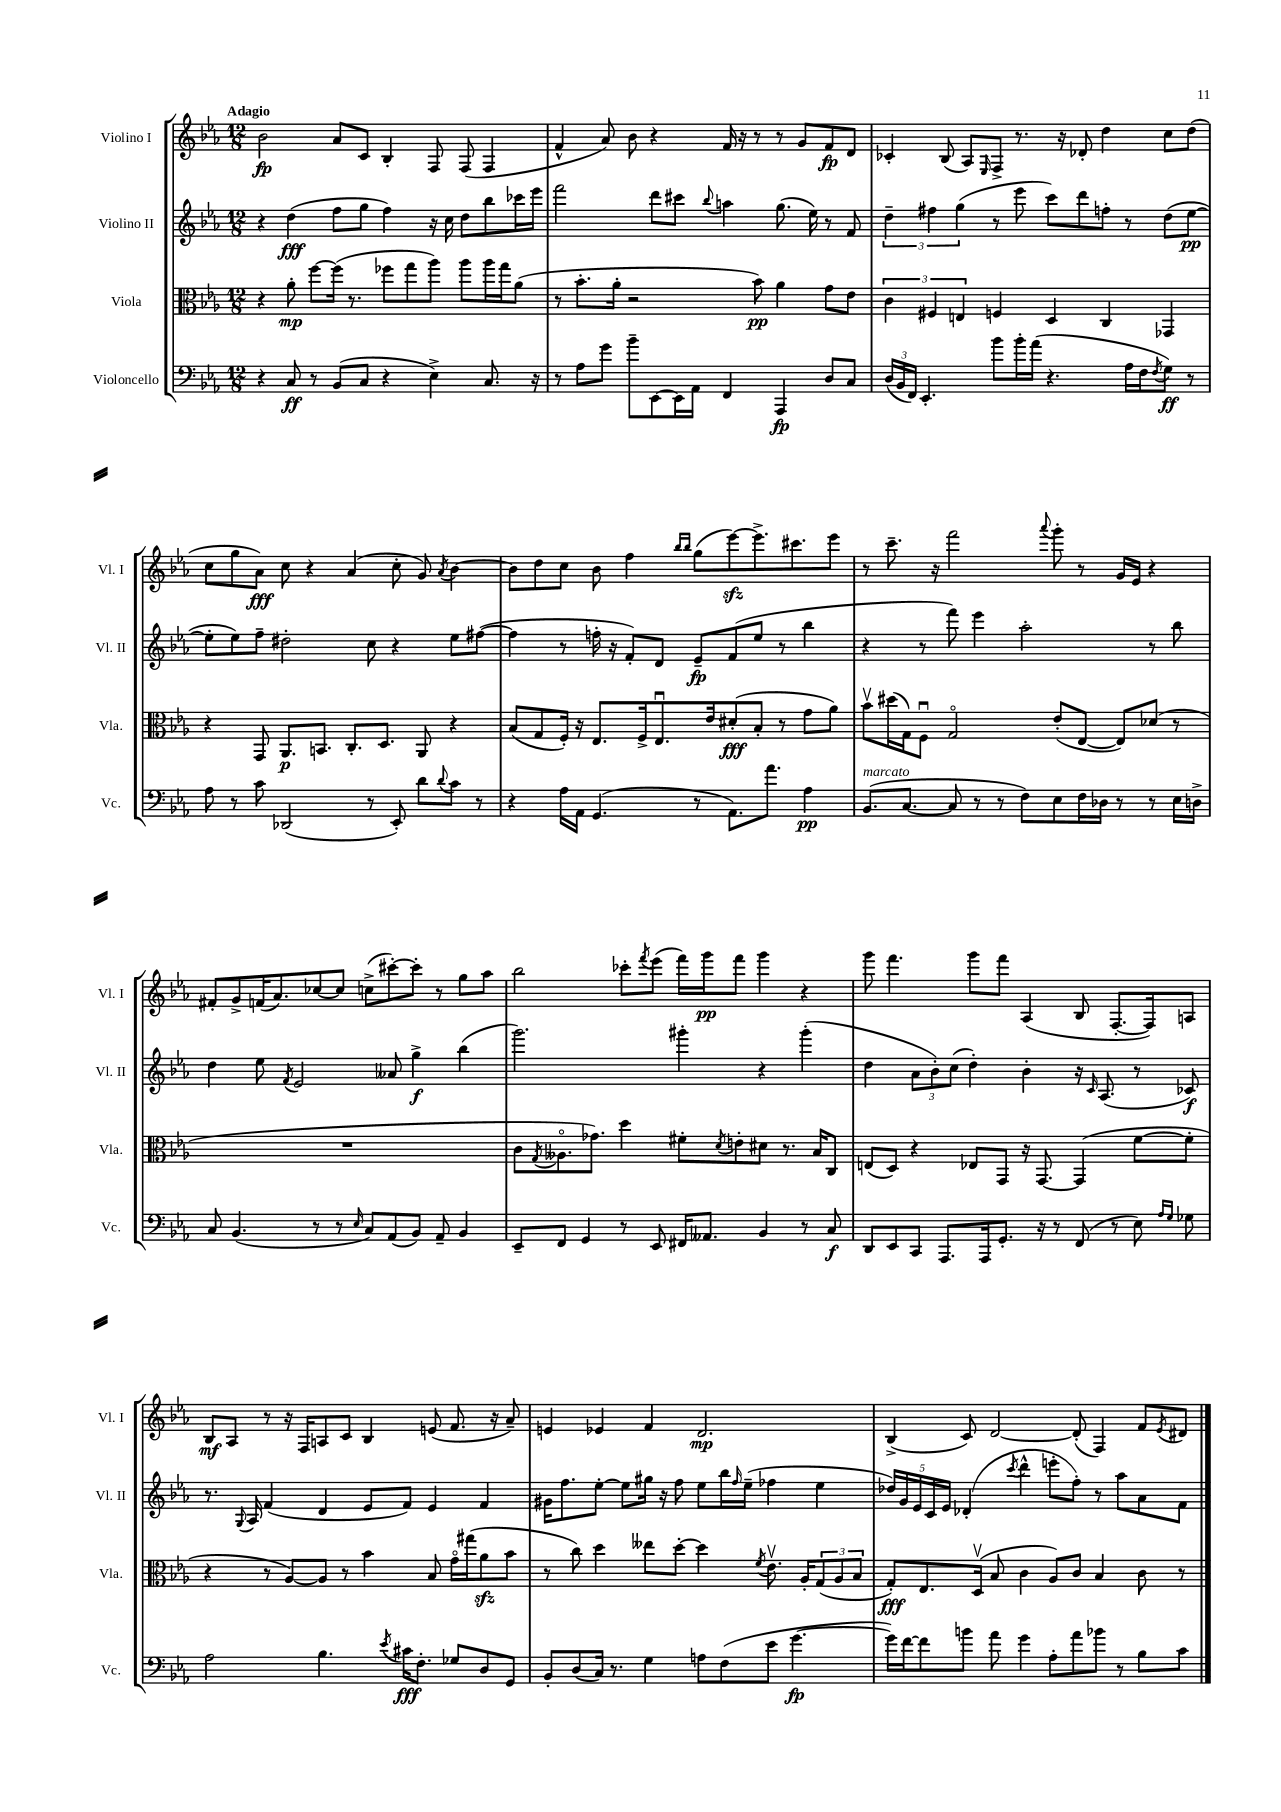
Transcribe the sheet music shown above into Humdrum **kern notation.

**kern	**dynam	**kern	**dynam	**kern	**dynam	**kern	**dynam
*part4	*part4	*part3	*part3	*part2	*part2	*part1	*part1
*staff4	*staff4	*staff3	*staff3	*staff2	*staff2	*staff1	*staff1
*I"Violoncello	*	*I"Viola	*	*I"Violino II	*	*I"Violino I	*
*I'Vc.	*	*I'Vla.	*	*I'Vl. II	*	*I'Vl. I	*
*clefF4	*	*clefC3	*	*clefG2	*	*clefG2	*
*k[b-e-a-]	*	*k[b-e-a-]	*	*k[b-e-a-]	*	*k[b-e-a-]	*
*M12/8	*	*M12/8	*	*M12/8	*	*M12/8	*
=1	=1	=1	=1	=1	=1	=1	=1
!	!	!	!	!	!	!LO:TX:a:B:t=Adagio	!
4r	.	4r	.	4r	.	2b-\	fp
8C/	ff	8a-'\	mp	(4dd\	fff	.	.
8r	.	[8ff\L	.	.	.	.	.
(8BB-/L	.	(16ff\Jk]	.	8ff\L	.	8a-/L	.
.	.	8.r	.	.	.	.	.
8C/J	.	.	.	8gg\J	.	8c/J	.
4r	.	8ff-X\L	.	4ff\)	.	4B-'/	.
.	.	8gg\	.	.	.	.	.
4E-^\)	.	8aa-\J)	.	16r	.	8F/	.
.	.	.	.	16cc\	.	.	.
.	.	8aa-\L	.	8dd\L	.	(8F/	.
8.C/	.	16aa-\L	.	8bb-\	.	4F/	.
.	.	16gg\J	.	.	.	.	.
.	.	(8a-\J	.	16ccc-X\L	.	.	.
16r	.	.	.	16eee-\JJ	.	.	.
=2	=2	=2	=2	=2	=2	=2	=2
8r	.	8r	.	2fff\	.	4f^^/	.
8A-\L	.	8.b-'\L	.	.	.	.	.
8g\J	.	.	.	.	.	8a-/)	.
.	.	16a-'\Jk	.	.	.	.	.
8b-~\L	.	2r	.	.	.	8b-\	.
[8EE-\	.	.	.	8ddd\L	.	4r	.
16EE-\L]	.	.	.	8ccc#X\J	.	.	.
16AA-\JJ	.	.	.	.	.	.	.
.	.	.	.	8qqbb-/	.	.	.
4FF/	.	.	.	4aan\	.	16f/	.
.	.	.	.	.	.	16r	.
.	.	8b-\)	pp	.	.	8r	.
4AAA-/	fp	4a-\	.	(8.gg\	.	8r	.
.	.	.	.	.	.	8g/L	.
.	.	.	.	16ee-\)	.	.	.
8D/L	.	8g\L	.	8r	.	8f/	fp
8C/J	.	8e-\J	.	8f/	.	8d/J	.
=3	=3	=3	=3	=3	=3	=3	=3
(24D/LL	.	6c\	.	6dd~\	.	4c-X'/	.
24BB-/	.	.	.	.	.	.	.
24FF/JJ)	.	.	.	.	.	.	.
4.EE-'/	.	.	.	.	.	.	.
.	.	6F#X/	.	6ff#X\	.	.	.
.	.	.	.	.	.	(8B-/	.
.	.	6En/	.	(6gg\	.	.	.
.	.	.	.	.	.	8A-/L)	.
.	.	.	.	.	.	16qqE-/	.
8b-\L	.	4Fn/	.	8r	.	8F^/J	.
16b-'\L	.	.	.	8eee-\	.	8.r	.
(16a-\JJ	.	.	.	.	.	.	.
4.r	.	4D/	.	8ccc\L)	.	.	.
.	.	.	.	.	.	16r	.
.	.	.	.	8ddd\	.	8d-X'/	.
.	.	4C/	.	8ffn'\J	.	4dd\	.
16A-\LL	.	.	.	8r	.	.	.
16F\J	.	.	.	.	.	.	.
8qF/	.	.	.	.	.	.	.
8G\J)	ff	4GG-X/	.	(8dd\L	.	8cc\L	.
8r	.	.	.	[8ee-\J	pp	(8dd\J	.
!!LO:LB:g=z
=4	=4	=4	=4	=4	=4	=4	=4
8A-\	.	4r	.	8ee-'\L]	.	8cc\L	.
8r	.	.	.	8ee-\)	.	8gg\	.
8c\	.	8GG/	.	8ff~\J	.	8a-\J)	fff
(2DD-X/	.	8.AA-/L	p	2dd#X'\	.	8cc\	.
.	.	.	.	.	.	4r	.
.	.	8.BBn/J	.	.	.	.	.
.	.	8.C'/L	.	.	.	(4a-/	.
8r	.	.	.	8cc\	.	.	.
.	.	8.D/J	.	.	.	.	.
8EE-'/)	.	.	.	4r	.	8cc'\	.
8d\L	.	8AA-/	.	.	.	8g/)	.
8qqd/	.	.	.	.	.	8qa-/	.
8c\J	.	4r	.	8ee-\L	.	[4b-\	.
8r	.	.	.	([8ff#X\J	.	.	.
=5	=5	=5	=5	=5	=5	=5	=5
4r	.	(8B-/L	.	4ff#\]	.	8b-\L]	.
.	.	8G/	.	.	.	8dd\	.
16A-\LL	.	16F'/Jk)	.	8r	.	8cc\J	.
16AA-\JJ	.	16r	.	.	.	.	.
(4.GG/	.	8.E-/L	.	16ffn'\	.	8b-\	.
.	.	.	.	16r	.	.	.
.	.	.	.	8f'/L)	.	4ff\	.
.	.	16F^/k	.	.	.	.	.
.	.	8.E-u/	.	8d/J	.	.	.
.	.	.	.	.	.	16qqbb-/LL	.
.	.	.	.	.	.	16qqbb-/JJ	.
8r	.	.	.	8e-~/L	fp	(8gg\L	.
.	.	16e-/k	.	.	.	.	.
8.AA-\L)	.	(8d#X'/	fff	(8f/	.	[8eee-zz\)	.
.	.	8B-'/J	.	8ee-/J	.	8.eee-^\]	.
8.a-\J	.	.	.	.	.	.	.
.	.	8r	.	8r	.	.	.
.	.	.	.	.	.	8.ccc#X\	.
4A-\	pp	8g\L	.	4bb-\	.	.	.
.	.	8a-\J)	.	.	.	8eee-\J	.
=6	=6	=6	=6	=6	=6	=6	=6
!LO:TX:a:i:t=marcato	!	!	!	!	!	!	!
(8.BB-/L	.	8b-v\L	.	4r	.	8r	.
.	.	(16dd#X\L	.	.	.	8.ccc~\	.
[8.C/J	.	16G\J)	.	.	.	.	.
.	.	8Fu\J	.	8r	.	.	.
.	.	.	.	.	.	16r	.
8C/]	.	2G/	.	8fff\)	.	2fff\	.
8r	.	.	.	4eee-\	.	.	.
8r	.	.	.	.	.	.	.
8F\L)	.	.	.	2aa-'\	.	.	.
.	.	.	.	.	.	8qqaaa-/	.
8E-\	.	(8e-'/L	.	.	.	8ggg'\	.
16F\L	.	[8E-/J	.	.	.	8r	.
16D-X\JJ	.	.	.	.	.	.	.
8r	.	8E-/L])	.	.	.	16g/LL	.
.	.	.	.	.	.	16e-/JJ	.
8r	.	(8d-X/J	.	8r	.	4r	.
16E-\LL	.	8r	.	8bb-\	.	.	.
16Dn^\JJ	.	.	.	.	.	.	.
!!LO:LB:g=z
=7	=7	=7	=7	=7	=7	=7	=7
8C/	.	1.r	.	4dd\	.	8f#X'/L	.
(4.BB-/	.	.	.	.	.	8g^/	.
.	.	.	.	8ee-\	.	(16fn/K	.
.	.	.	.	.	.	8.a-/)	.
.	.	.	.	8qf/	.	.	.
.	.	.	.	2e-/	.	.	.
8r	.	.	.	.	.	[8cc-X/	.
8r	.	.	.	.	.	8cc-/J]	.
16qqE-/	.	.	.	.	.	.	.
8C/L)	.	.	.	.	.	(8ccn^\L	.
(8AA-/	.	.	.	8a--X/	.	[8ccc#X'\)	.
8BB-/J)	.	.	.	4gg^\	f	8ccc#'\J]	.
8AA-~/	.	.	.	.	.	8r	.
4BB-/	.	.	.	(4bb-\	.	8gg\L	.
.	.	.	.	.	.	8aa-\J	.
=8	=8	=8	=8	=8	=8	=8	=8
8EE-~/L	.	8c\L	.	2.ggg\)	.	2bb-\	.
.	.	8qG/	.	.	.	.	.
8FF/J	.	8.A--X\	.	.	.	.	.
4GG/	.	.	.	.	.	.	.
.	.	8.g-X\J)	.	.	.	.	.
8r	.	4dd\	.	.	.	8ccc-X'\L	.
.	.	.	.	.	.	8qfff/	.
8EE-/	.	.	.	.	.	(8eee-\J	.
16FF#X/KL	.	8f#X'\L	.	4ggg#X'\	.	16fff\LL)	.
8.AA--X/J	.	.	.	.	.	16ggg\J	pp
.	.	8qd/	.	.	.	.	.
.	.	8en'\	.	.	.	8fff\J	.
4BB-/	.	8d#X\J	.	4r	.	4ggg\	.
.	.	8.r	.	.	.	.	.
8r	.	.	.	(4ggg#'\	.	4r	.
.	.	16B-/KL	.	.	.	.	.
8C/	f	8C/J	.	.	.	.	.
=9	=9	=9	=9	=9	=9	=9	=9
8DD/L	.	(8En/L	.	4dd\	.	8ggg\	.
8EE-/	.	8D/J)	.	.	.	4.fff\	.
8CC/J	.	4r	.	12a-\L	.	.	.
.	.	.	.	12b-'\)	.	.	.
8.AAA-/L	.	.	.	.	.	.	.
.	.	.	.	(12cc\J	.	.	.
.	.	8E-X/L	.	4dd'\)	.	8ggg\L	.
16AAA-/k	.	.	.	.	.	.	.
8.GG'/J	.	8GG/J	.	.	.	8fff\J	.
.	.	16r	.	4b-'\	.	(4A-/	.
16r	.	[8.GG/	.	.	.	.	.
8r	.	.	.	.	.	.	.
(8FF/	.	(4GG/]	.	16r	.	8B-/	.
.	.	.	.	16qqc/	.	.	.
.	.	.	.	(8.A-/	.	.	.
8r	.	.	.	.	.	[8.F'/L	.
8E-\)	.	[8f\L	.	8r	.	.	.
.	.	.	.	.	.	16F/k])	.
16qqA-/LL	.	.	.	.	.	.	.
16qqG/JJ	.	.	.	.	.	.	.
8G-X\	.	8f'\J]	.	8c-X/)	f	8An/J	.
!!LO:LB:g=z
=10	=10	=10	=10	=10	=10	=10	=10
2A-\	.	4r	.	8.r	.	8B-/L	mf
.	.	.	.	.	.	8A-/J	.
.	.	.	.	8qqG/	.	.	.
.	.	.	.	16A-/	.	.	.
.	.	8r	.	(4f/	.	8r	.
.	.	[8A-/L)	.	.	.	16r	.
.	.	.	.	.	.	16F/KL	.
4.B-\	.	8A-/J]	.	4d/	.	8An/	.
.	.	8r	.	.	.	8c/J	.
.	.	4b-\	.	8e-/L	.	4B-/	.
8qe-/	.	.	.	.	.	.	.
16c#X\KL	fff	.	.	8f/J)	.	.	.
8.F'\J	.	.	.	.	.	.	.
.	.	8B-/	.	4e-/	.	(8en/	.
8G-X/L	.	16g\LL	.	.	.	8.f/	.
.	.	(16gg#X\J	.	.	.	.	.
8D/	.	8a-zz\	.	4f/	.	.	.
.	.	.	.	.	.	16r	.
8GG/J	.	8b-\J	.	.	.	8a-~/)	.
=11	=11	=11	=11	=11	=11	=11	=11
8BB-'/L	.	8r	.	16g#X\KL	.	4en/	.
.	.	.	.	8.ff\	.	.	.
(8D/	.	8cc\)	.	.	.	.	.
16C/Jk)	.	4dd\	.	[8ee-'\J	.	4e-X/	.
8.r	.	.	.	.	.	.	.
.	.	.	.	8ee-\L]	.	.	.
4G\	.	8ee--X\L	.	16gg#X\Jk	.	4f/	.
.	.	.	.	16r	.	.	.
.	.	[8dd'\J	.	8ff\	.	.	.
8An\L	.	4dd\]	.	8ee-\L	.	2.d/	mp
(8F\	.	.	.	16bb-\L	.	.	.
.	.	.	.	16qqff/	.	.	.
.	.	.	.	(16ee-~\JJ	.	.	.
.	.	8qf/	.	.	.	.	.
8e-\J	.	8.e-v\	.	4ff-X\	.	.	.
[4.g\	fp	.	.	.	.	.	.
.	.	16A-'/KL	.	.	.	.	.
.	.	(12G/	.	4ee-\	.	.	.
.	.	12A-/	.	.	.	.	.
.	.	12B-/J	.	.	.	.	.
=12	=12	=12	=12	=12	=12	=12	=12
16g\LL])	.	8G'/L)	fff	20dd-X/LL)	.	(4B-^/	.
.	.	.	.	20g/	.	.	.
[16f\J	.	.	.	.	.	.	.
.	.	.	.	20e-/	.	.	.
8f\]	.	8.E-/	.	.	.	.	.
.	.	.	.	20c/	.	.	.
.	.	.	.	20e-/JJ	.	.	.
8bn\J	.	.	.	(4d-X'/	.	8c/)	.
.	.	(16Dv/Jk	.	.	.	.	.
8a-\	.	8B-/	.	.	.	[2d/	.
.	.	.	.	8qccc/	.	.	.
4g\	.	4c\	.	4ddd^^\	.	.	.
8A-'\L	.	8A-/L)	.	8eeen'\L	.	.	.
8a-\	.	8c/J	.	8ff'\J)	.	(8d'/]	.
8b-X\J	.	4B-/	.	8r	.	4F/)	.
8r	.	.	.	8aa-\L	.	.	.
8B-\L	.	8c\	.	8a-\	.	8f/L	.
.	.	.	.	.	.	8qe-/	.
8c\J	.	8r	.	8f\J	.	8d#X/J	.
==	==	==	==	==	==	==	==
*-	*-	*-	*-	*-	*-	*-	*-
